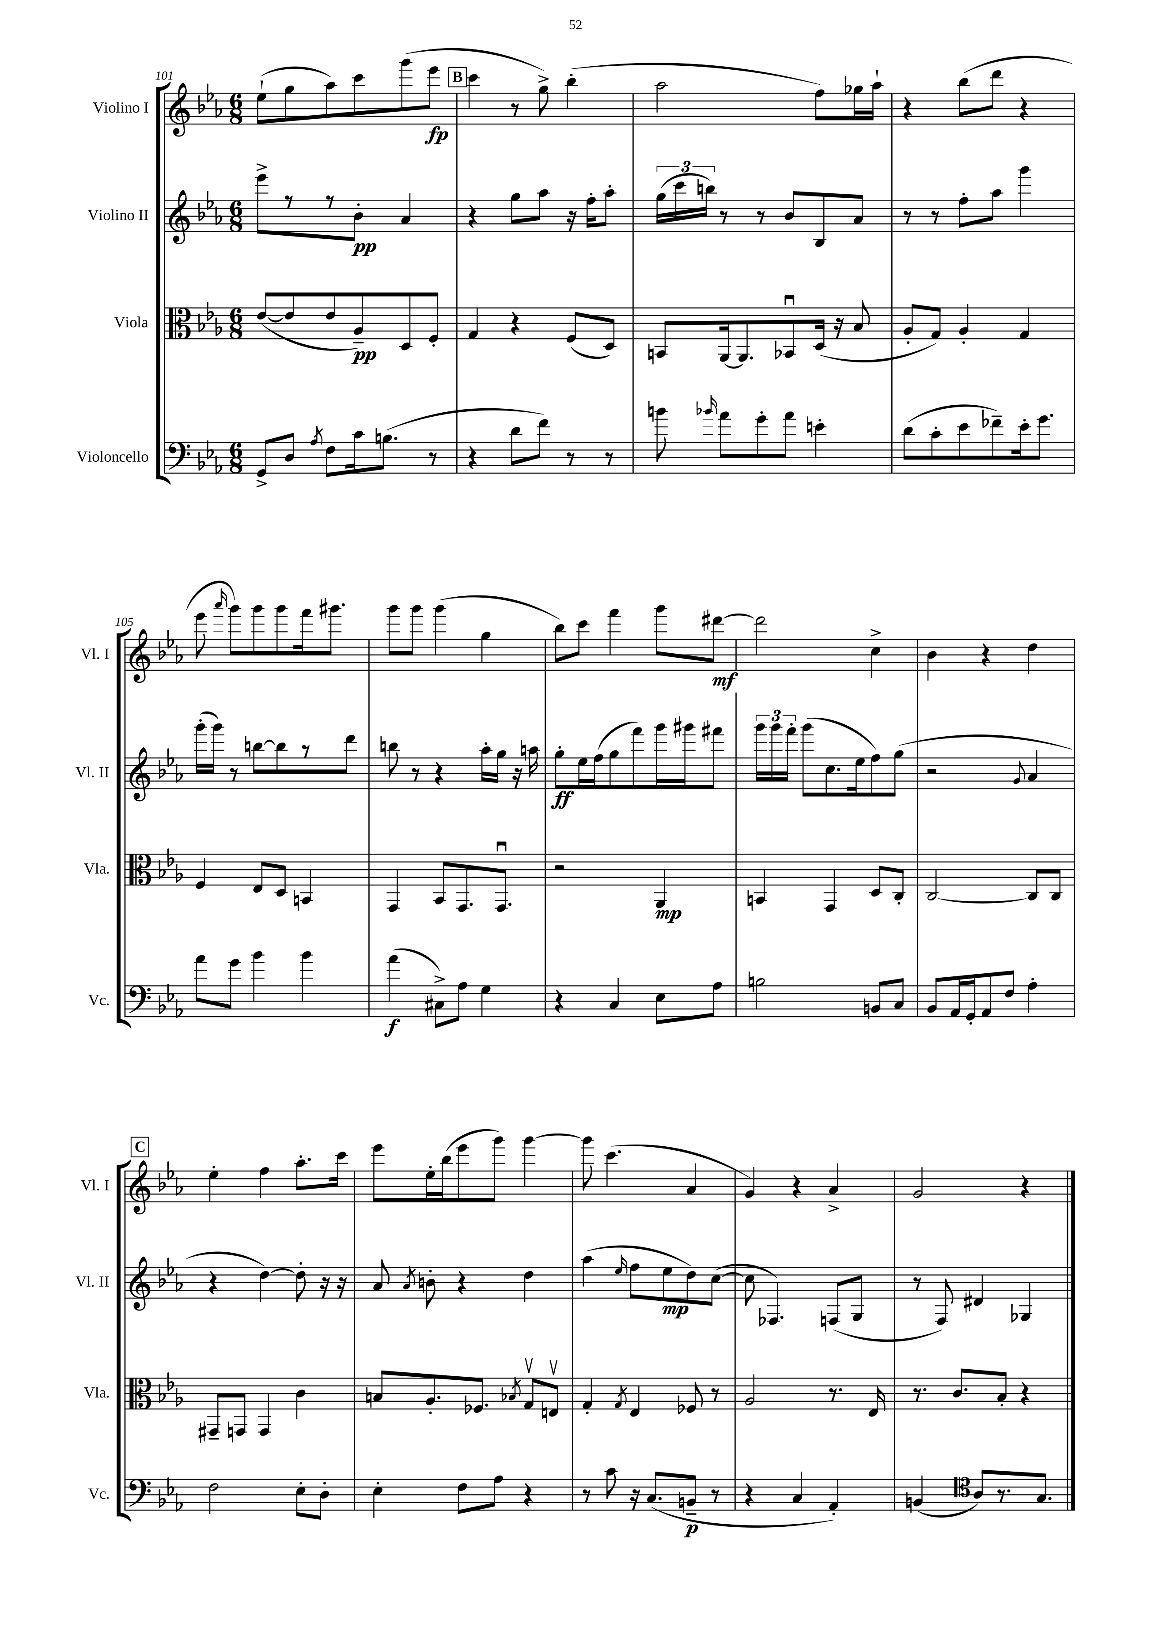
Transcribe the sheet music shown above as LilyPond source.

<<
\new StaffGroup <<
\new Staff = "s0" \with { instrumentName = "Violino I" shortInstrumentName = "Vl. I" } {
    \clef treble \key ees \major \numericTimeSignature \time 6/8
    \autoBeamOff ees''8[-!( g''8 aes''8) c'''8 g'''8( ees'''8]\fp |
    \mark \markup { \box "B" } c'''4 r8 g''8->) bes''4-.( |
    aes''2 f''8[) ges''16 aes''16]-! |
    r4 bes''8[( d'''8] r4 |
    ees'''8 \grace { aes'''16 } g'''8[) g'''8 g'''8 f'''16 gis'''8.] |
    g'''8[ g'''8] g'''4( g''4 |
    bes''8[) c'''8] f'''4 g'''8[ dis'''8]~\mf |
    dis'''2 c''4-> |
    bes'4 r4 d''4 |
    \mark \markup { \box "C" } ees''4-. f''4 aes''8.[-. c'''16] |
    ees'''8[ ees''16-. bes''16( ees'''8 g'''8]) g'''4~ |
    g'''8 c'''4.( aes'4 |
    g'4) r4 aes'4-> |
    g'2 r4 \bar "|." |
}
\new Staff = "s1" \with { instrumentName = "Violino II" shortInstrumentName = "Vl. II" } {
    \clef treble \key ees \major \numericTimeSignature \time 6/8
    \autoBeamOff ees'''8[-> r8 r8 bes'8]-.\pp aes'4 |
    \mark \markup { \box "B" } r4 g''8[ aes''8] r16 f''16[-. aes''8]-. |
    \tuplet 3/2 { g''16[( c'''16 b''16]) } r8 r8 bes'8[ bes8 aes'8] |
    r8 r8 f''8[-. aes''8] g'''4 |
    g'''16[-.( g'''16]) r8 b''8[~ b''8 r8 d'''8] |
    b''8 r8 r4 aes''16[-. g''16] r16 a''16 |
    g''8[-.\ff ees''16 f''16( g''8 f'''8) g'''16 gis'''16 fis'''8] |
    \tuplet 3/2 { g'''16[ g'''16 f'''16]-. } g'''8[( c''8. ees''16 f''8) g''8]( |
    r2 \appoggiatura { g'8 } aes'4 |
    \mark \markup { \box "C" } r4 d''4~) d''8-. r16 r16 |
    aes'8 \acciaccatura { aes'8 } b'8-. r4 d''4 |
    aes''4( \grace { ees''16 } f''8[ ees''8\mp d''8) c''8]~( |
    c''8 fes4.) f8[( g8] |
    r8 f8) dis'4 ges4 \bar "|." |
}
\new Staff = "s2" \with { instrumentName = "Viola" shortInstrumentName = "Vla." } {
    \clef alto \key ees \major \numericTimeSignature \time 6/8
    \autoBeamOff ees'8[~( ees'8 ees'8 aes8--\pp) d8 f8]-. |
    \mark \markup { \box "B" } g4 r4 f8[( d8]) |
    b,8[ aes,16~ aes,8. bes,8\downbow d16]( r16 bes8 |
    aes8[-. g8]) aes4-. g4 |
    f4 ees8[ d8] b,4 |
    g,4 bes,8[ g,8. g,8.]\downbow |
    r2 aes,4\mp |
    b,4 g,4 d8[ c8]-. |
    c2~ c8[ c8] |
    \mark \markup { \box "C" } gis,8[-- g,8] g,4 c'4 |
    b8[ aes8.-. fes8.] \acciaccatura { bes8 } g8[\upbow e8]\upbow |
    g4-. \acciaccatura { g8 } ees4 fes8 r8 |
    aes2 r8. ees16 |
    r8. c'8.[ bes8]-. r4 \bar "|." |
}
\new Staff = "s3" \with { instrumentName = "Violoncello" shortInstrumentName = "Vc." } {
    \clef bass \key ees \major \numericTimeSignature \time 6/8
    \autoBeamOff g,8[-> d8] \acciaccatura { aes8 } f8[ c'16 b8.]( r8 |
    \mark \markup { \box "B" } r4 d'8[ f'8]) r8 r8 |
    b'8 \grace { bes'16 } aes'8[ g'8-. aes'8] e'4-. |
    d'8[( c'8-. ees'8 fes'8--) ees'16-. g'8.] |
    aes'8[ g'8] bes'4 bes'4 |
    aes'4\f( cis8[->) aes8] g4 |
    r4 c4 ees8[ aes8] |
    b2 b,8[ c8] |
    bes,8[ aes,16 g,16-. aes,8 f8] aes4-. |
    \mark \markup { \box "C" } f2 ees8[-. d8]-. |
    ees4-. f8[ aes8] r4 |
    r8 c'8 r16 c8.[( b,8]--\p r8 |
    r4 c4 aes,4-.) |
    b,4( \clef tenor aes8[) r8. g8.] \bar "|." |
}
>>
>>
\layout { \context { \Score currentBarNumber = #101 } }
